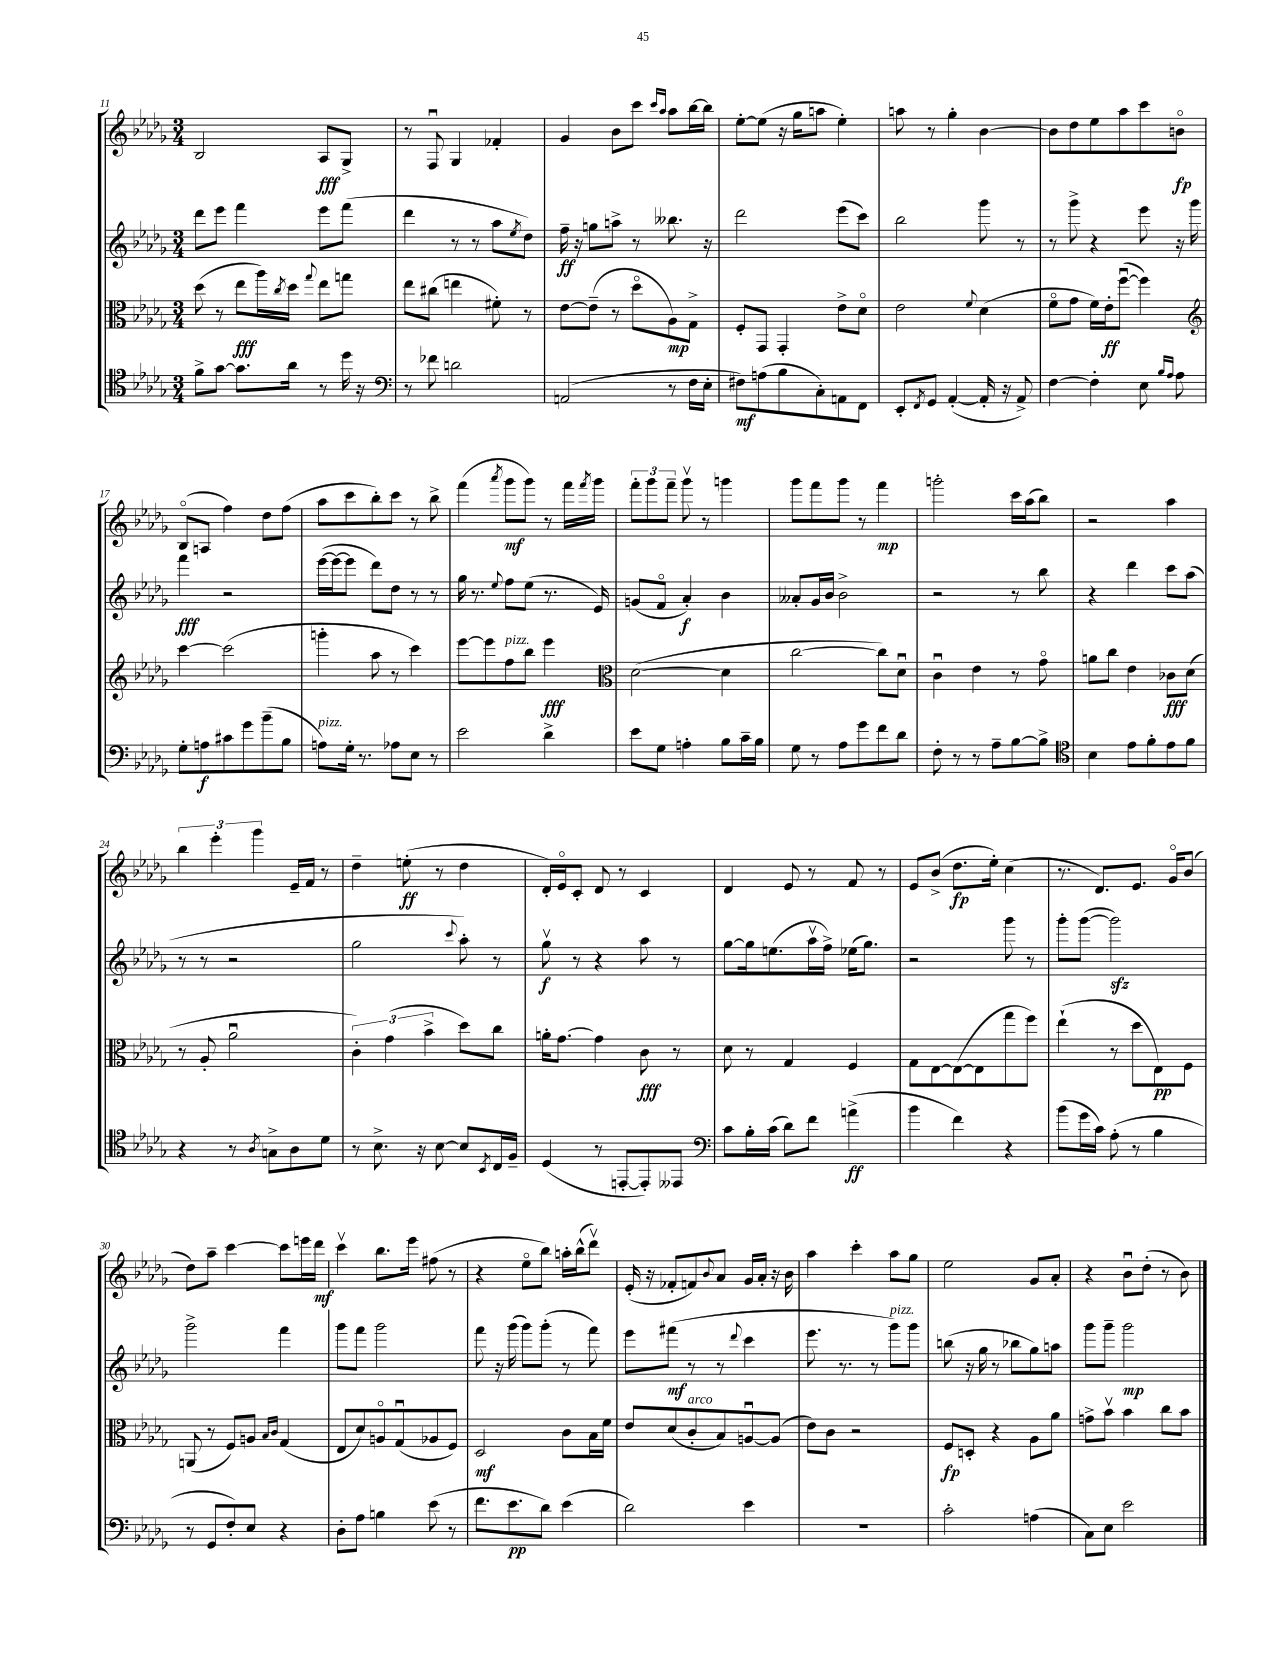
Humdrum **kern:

**kern	**kern	**kern	**kern
*staff4	*staff3	*staff2	*staff1
*clefC4	*clefC3	*clefG2	*clefG2
*k[b-e-a-d-g-]	*k[b-e-a-d-g-]	*k[b-e-a-d-g-]	*k[b-e-a-d-g-]
*M3/4	*M3/4	*M3/4	*M3/4
8f^	(8dd-	8ddd-	2B-
[8g-	8r	8eee-	.
8.g-]	8ee-	4fff	.
.	16aa-)	.	.
.	8qcc	.	.
16a-	16dd-	.	.
.	8qqgg-	.	.
8r	8ee-	8eee-	8A-
16dd-	8gg	(8fff	8G-^
16r	.	.	.
=	=	=	=
*clefF4	*	*	*
8r	8ee-	4ddd-	8r
8f-	(8cc#	.	8Fu
2d	4ee	8r	4G-
.	.	8r	.
.	8f#')	8aa-	4f-'
.	.	8qee-	.
.	8r	8dd-)	.
=	=	=	=
(2AA	[8e-	16ff~	4g-
.	.	16r	.
.	(8e-~]	8gg	.
.	8r	8aa^	8b-
.	8dd-o	8r	8ccc
.	.	.	16qqccc
.	.	.	16qqaa-
8r	8A-)	8.bb--	8aa-
16F	8G-^	.	[16bb-
16E-'	.	16r	16bb-]
=	=	=	=
8F#)	8F'	2ddd-	[8ee-'
(8A	8GG-	.	(8ee-]
8B-	4GG-'	.	16r
.	.	.	16gg-
8C')	.	.	8aa
8AA	8e-^	(8eee-	4ee-')
8FF	8d-o	8ccc)	.
=	=	=	=
8EE-'	2e-	2bb-	8aa
8qFF	.	.	.
8GG-	.	.	8r
([4AA-'	.	.	4gg-'
.	8qqf	.	.
16AA-']	(4d-	8ggg-	[4b-
16r	.	.	.
8AA-^)	.	8r	.
=	=	=	=
[4F	8fo	8r	8b-]
.	8g-	8ggg-^	8dd-
4F']	16f)	4r	8ee-
.	16e-'	.	.
.	([8ffu	.	8aa-
8E-	4ff])	8eee-	8ccc
16qqB-	.	.	.
16qqA-	.	.	.
8A-	.	16r	8bo
.	.	16ggg-	.
=	=	=	=
*	*clefG2	*	*
8G-'	[4ccc	4fff	(8B-o
8A	.	.	8A
8c#	(2ccc]	2r	4ff)
8g-	.	.	.
(8b-~	.	.	8dd-
8B-	.	.	(8ff
=	=	=	=
8A)	4ggg'	([16eee-	8aa-
.	.	16eee-_	.
16G-'	.	8eee-]	8ccc
8.r	.	.	.
.	8aa-	8ddd-)	8bb-')
8A-	8r	8dd-	8ccc
8E-	4ccc)	8r	8r
8r	.	8r	8bb-^
=	=	=	=
2e-	[8eee-	16gg-	(4fff
.	.	8.r	.
.	8eee-]	.	.
.	.	8qqee-	8qaaa-
.	8ff	8ff	8ggg-
.	8bb-	(8ee-	8ggg-)
4d-^	4eee-	8.r	8r
.	.	.	16fff
.	.	.	8qfff
.	.	16e-)	16ggg-
=	=	=	=
*	*clefC3	*	*
8e-	([2d-	(8g	12fff'
.	.	.	12ggg-
8G-	.	8fo	.
.	.	.	12fff~
4A'	.	4a-')	8ggg-v
.	.	.	8r
8B-	4d-]	4b-	4ggg
16c~	.	.	.
16B-	.	.	.
=	=	=	=
8G-	[2cc	8a--'	8ggg-
8r	.	16g-	8fff
.	.	16b-	.
8A-	.	2b-^	8ggg-
8g-	.	.	8r
8f	8cc])	.	4fff
8d-	8d-u	.	.
=	=	=	=
8F'	4cu	2r	2ggg'
8r	.	.	.
8r	4e-	.	.
8A-~	.	.	.
[8B-	8r	8r	16ccc
.	.	.	(16aa-
8B-^]	8g-o	8bb-	8bb-)
=	=	=	=
*clefC4	*	*	*
4B-	8a	4r	2r
.	8cc	.	.
8e-	4e-	4ddd-	.
8f'	.	.	.
8e-	8c-	8ccc	4aa-
8f	(8d-	(8aa-	.
=	=	=	=
4r	8r	8r	6bb-
.	8A-'	8r	.
.	.	.	6eee-'
8r	2a-u	2r	.
.	.	.	6ggg-
8qA-	.	.	.
8G^	.	.	.
8A-	.	.	16e-~
.	.	.	16f
8d-	.	.	8r
=	=	=	=
8r	6c')	2gg-	4dd-~
8.B-^	.	.	.
.	(6g-	.	.
.	.	.	(8ee'
16r	.	.	.
.	6b-^	.	.
[8B-	.	.	8r
.	.	8qqccc	.
8B-]	8dd-)	8aa-')	4dd-
8qBB-	.	.	.
16C	8cc	8r	.
16F~	.	.	.
=	=	=	=
(4D-	16a'	8gg-v	16d-')
.	[8.g-	.	16e-o
.	.	8r	8c'
8r	4g-]	4r	8d-
[8EE'	.	.	8r
8EE'])	8c	8aa-	4c
8EE--	8r	8r	.
=	=	=	=
*clefF4	*	*	*
8c	8d-	[8gg-	4d-
16B-'	8r	16gg-]	.
(16c	.	(8.ee	.
8d-)	4G-	.	8e-
8f	.	16aa-v	8r
.	.	16ff^)	.
(4a^	4F	(16ee-	8f
.	.	8.gg-)	.
.	.	.	8r
=	=	=	=
4b-	8G-	2r	8e-
.	[8E-	.	(8b-^
4f)	(8E-_	.	8.dd-
.	8E-]	.	.
.	.	.	16ee-')
4r	8gg-	8ggg-	(4cc
.	8ff)	8r	.
=	=	=	=
(8b-	(4ee-`	8ggg-'	8.r
16g-	.	([8ggg-	.
16c)	.	.	8.d-)
(8A-'	8r	2ggg-])	.
8r	8dd-	.	8.e-
4B-	8E-)	.	.
.	.	.	16g-o
.	8F	.	(8b-
=	=	=	=
8r	(8AA	2ggg-^	8dd-)
8GG-	8r	.	8aa-~
8F')	8F)	.	[4ccc
8E-	8A	.	.
.	16qqB-	.	.
.	16qqc	.	.
4r	(4G-	4fff	8ccc]
.	.	.	16eee
.	.	.	16ddd-
=	=	=	=
8D-'	8E-	8ggg-	4cccv
8A-	8d-)	8fff	.
4B	8Ao	2ggg-	8.bb-
.	(8G-u	.	.
.	.	.	16eee-
(8e-	8A-	.	(8ff#
8r	8F)	.	8r
=	=	=	=
8.f	2D-	8fff	4r
.	.	16r	.
8.e-	.	(16ggg-	.
.	.	8ggg-)	8ee-o
8d-)	.	(8ggg-'	8bb-)
(4e-	8c	8r	16aa'
.	.	.	(16bb-^^
.	16B-	8fff)	8ddd-v)
.	16f	.	.
=	=	=	=
2d-)	8e-	8eee-	(16e-'
.	.	.	16r
.	(8d-	(8fff#	8f-'
.	8c'	8r	8f)
.	.	.	8qqb-
.	8B-)	8r	8a-
.	.	8qqddd-	.
4e-	[8Au	4ccc	16g-
.	.	.	16a-'
.	(8A]	.	16r
.	.	.	16b-
=	=	=	=
2.r	8e-)	8.eee-	4aa-
.	8c	.	.
.	.	8.r	.
.	2r	.	4ccc'
.	.	8r	.
.	.	8ggg-)	8aa-
.	.	8ggg-	8gg-
=	=	=	=
2c'	8F	(8bb	2ee-
.	8D'	16r	.
.	.	16gg-	.
.	4r	8r	.
.	.	8bb-	.
(4A	8A-	8gg-)	8g-
.	8a-	8aa	8a-'
=	=	=	=
8C)	8g^	8ggg-	4r
8E-	8b-v	8ggg-~	.
2e-	4b-	2ggg-	8b-u
.	.	.	(8dd-'
.	8cc	.	8r
.	8b-	.	8b-)
==	==	==	==
*-	*-	*-	*-
